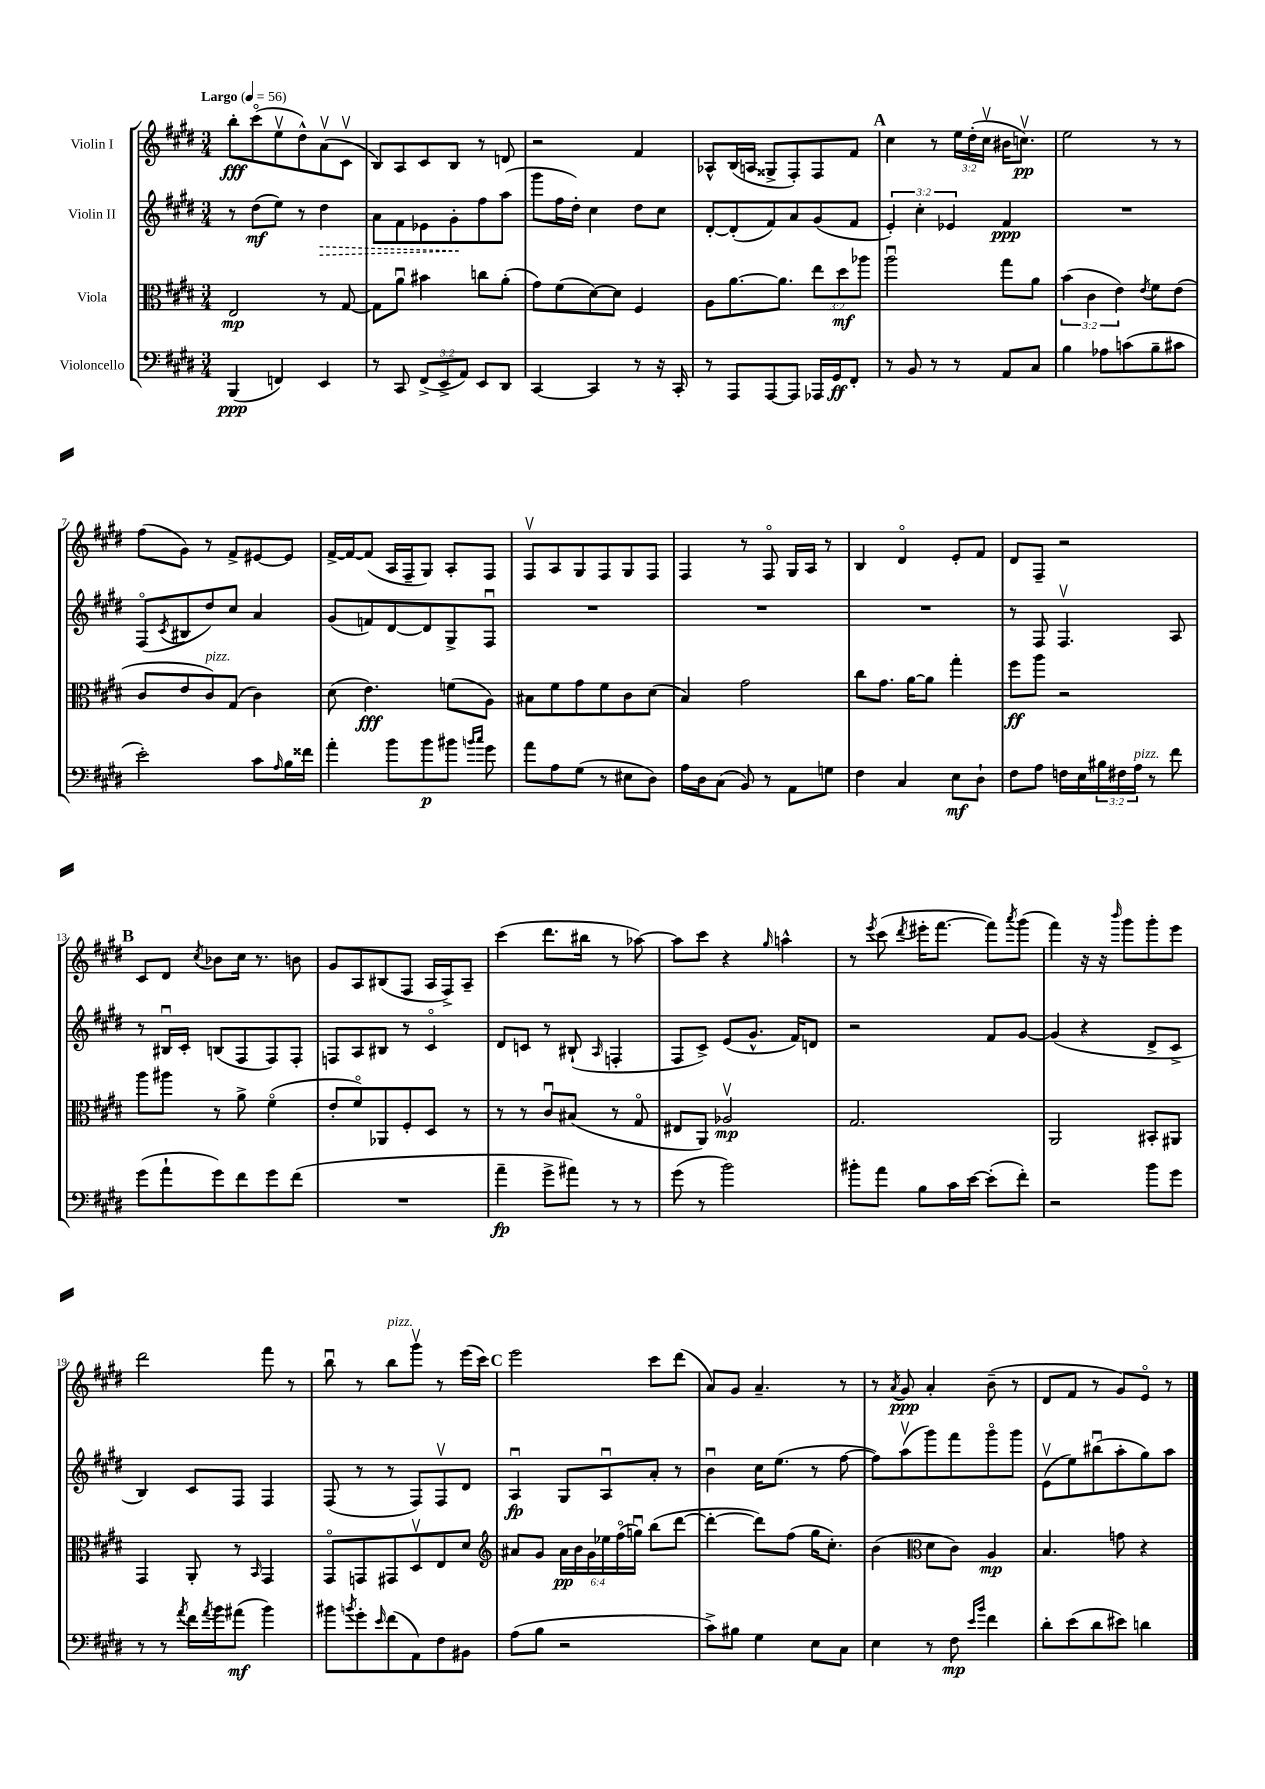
<<
\new StaffGroup <<
\new Staff = "s0" \with { instrumentName = "Violin I" } {
    \clef treble \key e \major \numericTimeSignature \time 3/4 \override Staff.TupletNumber.text = #tuplet-number::calc-fraction-text \tempo "Largo" 4 = 56
    b''8-.\fff cis'''8\flageolet( e''8\upbow dis''8-^) a'8\upbow( cis'8\upbow |
    b8) a8 cis'8 b8 r8 d'8 |
    r2 fis'4 |
    aes8-^ b16( a16 gisis8-> fis8-.) fis8 fis'8 |
    \mark \markup { \bold "A" } cis''4 r8 \tuplet 3/2 { e''16 dis''16-.( cis''16\upbow } bis'16 c''8.\upbow\pp) |
    e''2 r8 r8 |
    fis''8( gis'8) r8 fis'8-> eis'8~ eis'8 |
    fis'16~-> fis'16~ fis'8( a16 fis16-- gis8) a8-. fis8 |
    fis8\upbow a8 gis8 fis8 gis8 fis8 |
    fis4 r8 fis8\flageolet gis16 a16 r8 |
    b4 dis'4\flageolet e'8-. fis'8 |
    dis'8 fis8-- r2 |
    \mark \markup { \bold "B" } cis'8 dis'8 \acciaccatura { cis''8 } bes'8 cis''16 r8. b'8 |
    gis'8 a8 bis8( fis8 a16 fis16->) a8-- |
    cis'''4( dis'''8. bis''16 r8 aes''8~) |
    aes''8 cis'''8 r4 \grace { gis''16 } a''4-^ |
    r8 \acciaccatura { e'''8 } cis'''8( \acciaccatura { dis'''8 } eis'''16-. fis'''8.~ fis'''8) \acciaccatura { a'''8 } gis'''8( |
    fis'''4) r16 r16 \grace { b'''16 } gis'''8 gis'''8-. e'''8 |
    dis'''2 fis'''8 r8 |
    b''8\downbow r8 b''8^\markup { \italic "pizz." } gis'''8\upbow r8 e'''16( cis'''16) |
    \mark \markup { \bold "C" } e'''2 cis'''8 dis'''8( |
    a'8) gis'8 a'4.-- r8 |
    r8 \acciaccatura { a'8 } gis'8\ppp a'4-. b'8--( r8 |
    dis'8 fis'8 r8 gis'8) e'8\flageolet r8 \bar "|." |
}
\new Staff = "s1" \with { instrumentName = "Violin II" } {
    \clef treble \key e \major \numericTimeSignature \time 3/4 \override Staff.TupletNumber.text = #tuplet-number::calc-fraction-text
    r8 dis''8\mf( e''8) r8 \once \override Hairpin.style = #'dashed-line dis''4\> |
    a'8 fis'8 ees'8 gis'8-.\! fis''8 a''8( |
    gis'''8 fis''16 dis''16-.) cis''4 dis''8 cis''8 |
    dis'8~-. dis'8-.( fis'8) a'8 gis'8( fis'8 |
    \mark \markup { \bold "A" } \tuplet 3/2 { e'4-.) cis''4-. ees'4 } fis'4\ppp |
    R2. |
    fis8\flageolet( \acciaccatura { cis'8 } bis8 dis''8) cis''8 a'4 |
    gis'8( f'8) dis'8~ dis'8 gis8-> fis8\downbow |
    R2. |
    R2. |
    R2. |
    r8 fis8 fis4.\upbow a8 |
    \mark \markup { \bold "B" } r8 bis16\downbow cis'16-. b8( fis8 fis8) fis8-. |
    f8 a8 bis8 r8 cis'4\flageolet |
    dis'8 c'8 r8 bis8-!( \grace { a16 } f4-. |
    fis8 cis'8->) e'8( gis'8.-^ fis'16) d'8 |
    r2 fis'8 gis'8~ |
    gis'4( r4 dis'8-> cis'8-> |
    b4) cis'8 fis8 fis4 |
    fis8( r8 r8 fis8) fis8\upbow dis'8 |
    \mark \markup { \bold "C" } a4\downbow\fp gis8 a8\downbow a'8-. r8 |
    b'4\downbow cis''16 e''8.( r8 fis''8~ |
    fis''8) a''8\upbow( gis'''8) fis'''8 gis'''8\flageolet gis'''8 |
    e'8\upbow( e''8) bis''8\downbow( a''8-. gis''8) a''8 \bar "|." |
}
\new Staff = "s2" \with { instrumentName = "Viola" } {
    \clef alto \key e \major \numericTimeSignature \time 3/4 \override Staff.TupletNumber.text = #tuplet-number::calc-fraction-text
    e2\mp r8 gis8~ |
    gis8 a'8\downbow bis'4 c''8 a'8-.( |
    gis'8) fis'8( dis'8~) dis'8 fis4 |
    a8 a'8.~ a'8. \tuplet 3/2 { e''8 dis''8\mf aes''8 } |
    \mark \markup { \bold "A" } a''2\downbow gis''8 a'8 |
    \tuplet 3/2 { b'4( cis'4 e'4) } \acciaccatura { e'8 } fis'8 e'8( |
    cis'8 e'8 cis'8^\markup { \italic "pizz." }) gis8( cis'4) |
    dis'8( e'4.\fff) f'8( a8) |
    bis8 fis'8 gis'8 fis'8 cis'8 dis'8( |
    b4) gis'2 |
    cis''8 gis'8. a'16~ a'8 gis''4-. |
    fis''8\ff a''8 r2 |
    \mark \markup { \bold "B" } a''8 ais''8 r8 a'8-> fis'4\flageolet( |
    e'8-. fis'8\flageolet) aes,8 fis8-. dis8 r8 |
    r8 r8 cis'8\downbow bis8( r8 gis8\flageolet |
    eis8 a,8) aes2\upbow\mp |
    gis2. |
    a,2 bis,8-. ais,8 |
    gis,4 a,8-. r8 \grace { b,16 } gis,4 |
    gis,8\flageolet g,8 gis,8 dis8\upbow e8 dis'8 |
    \mark \markup { \bold "C" } \clef treble ais'8 gis'8 \tuplet 6/4 { ais'16\pp b'16 gis'16 ees''16 fis''16\flageolet( g''16\downbow) } b''8( dis'''8~ |
    dis'''4~-. dis'''8) fis''8( gis''16 cis''8.-.) |
    b'4( \clef alto dis'8 cis'8) a4\mp |
    b4. g'8 r4 \bar "|." |
}
\new Staff = "s3" \with { instrumentName = "Violoncello" } {
    \clef bass \key e \major \numericTimeSignature \time 3/4 \override Staff.TupletNumber.text = #tuplet-number::calc-fraction-text
    b,,4\ppp( f,4) e,4 |
    r8 cis,8 \tuplet 3/2 { fis,8->( e,8-> a,8) } e,8 dis,8 |
    cis,4~ cis,4 r8 r16 cis,16-. |
    r8 a,,8 a,,8~ a,,8 aes,,16 gis,16\ff fis,8-. |
    \mark \markup { \bold "A" } r8 b,8 r8 r8 a,8 cis8 |
    b4 aes8 c'8( b8-- cis'8 |
    e'2-.) cis'8 \grace { a16 } b16 fisis'16 |
    a'4-. b'8 b'8\p bis'8 \grace { b'16 cis''16 } gis'8 |
    a'8 a8 gis8( r8 eis8 dis8) |
    a16 dis16 cis8( b,8) r8 a,8 g8 |
    fis4 cis4 e8\mf dis8-! |
    fis8 a8 f16 e16 \tuplet 3/2 { bis16 fis16 a16^\markup { \italic "pizz." } } r8 fis'8 |
    \mark \markup { \bold "B" } gis'8( a'8-! gis'8) fis'8 gis'8 fis'8( |
    R2. |
    a'4--\fp gis'8-> ais'8) r8 r8 |
    gis'8( r8 b'2) |
    bis'8-. a'8 b8 cis'16 e'16~ e'8-.( fis'8-.) |
    r2 b'8 gis'8 |
    r8 r8 \acciaccatura { a'8 } fis'16 \acciaccatura { a'8 } b'16 ais'8\mf( b'4) |
    bis'8 \acciaccatura { b'8 } gis'8-. \grace { e'16 } fis'8( a,8) fis8 bis,8 |
    \mark \markup { \bold "C" } a8( b8 r2 |
    cis'8->) bis8 gis4 e8 cis8 |
    e4 r8 fis8\mp \grace { e'16 b'16 } fis'4 |
    dis'8-. e'8( dis'8 eis'8) d'4 \bar "|." |
}
>>
>>
